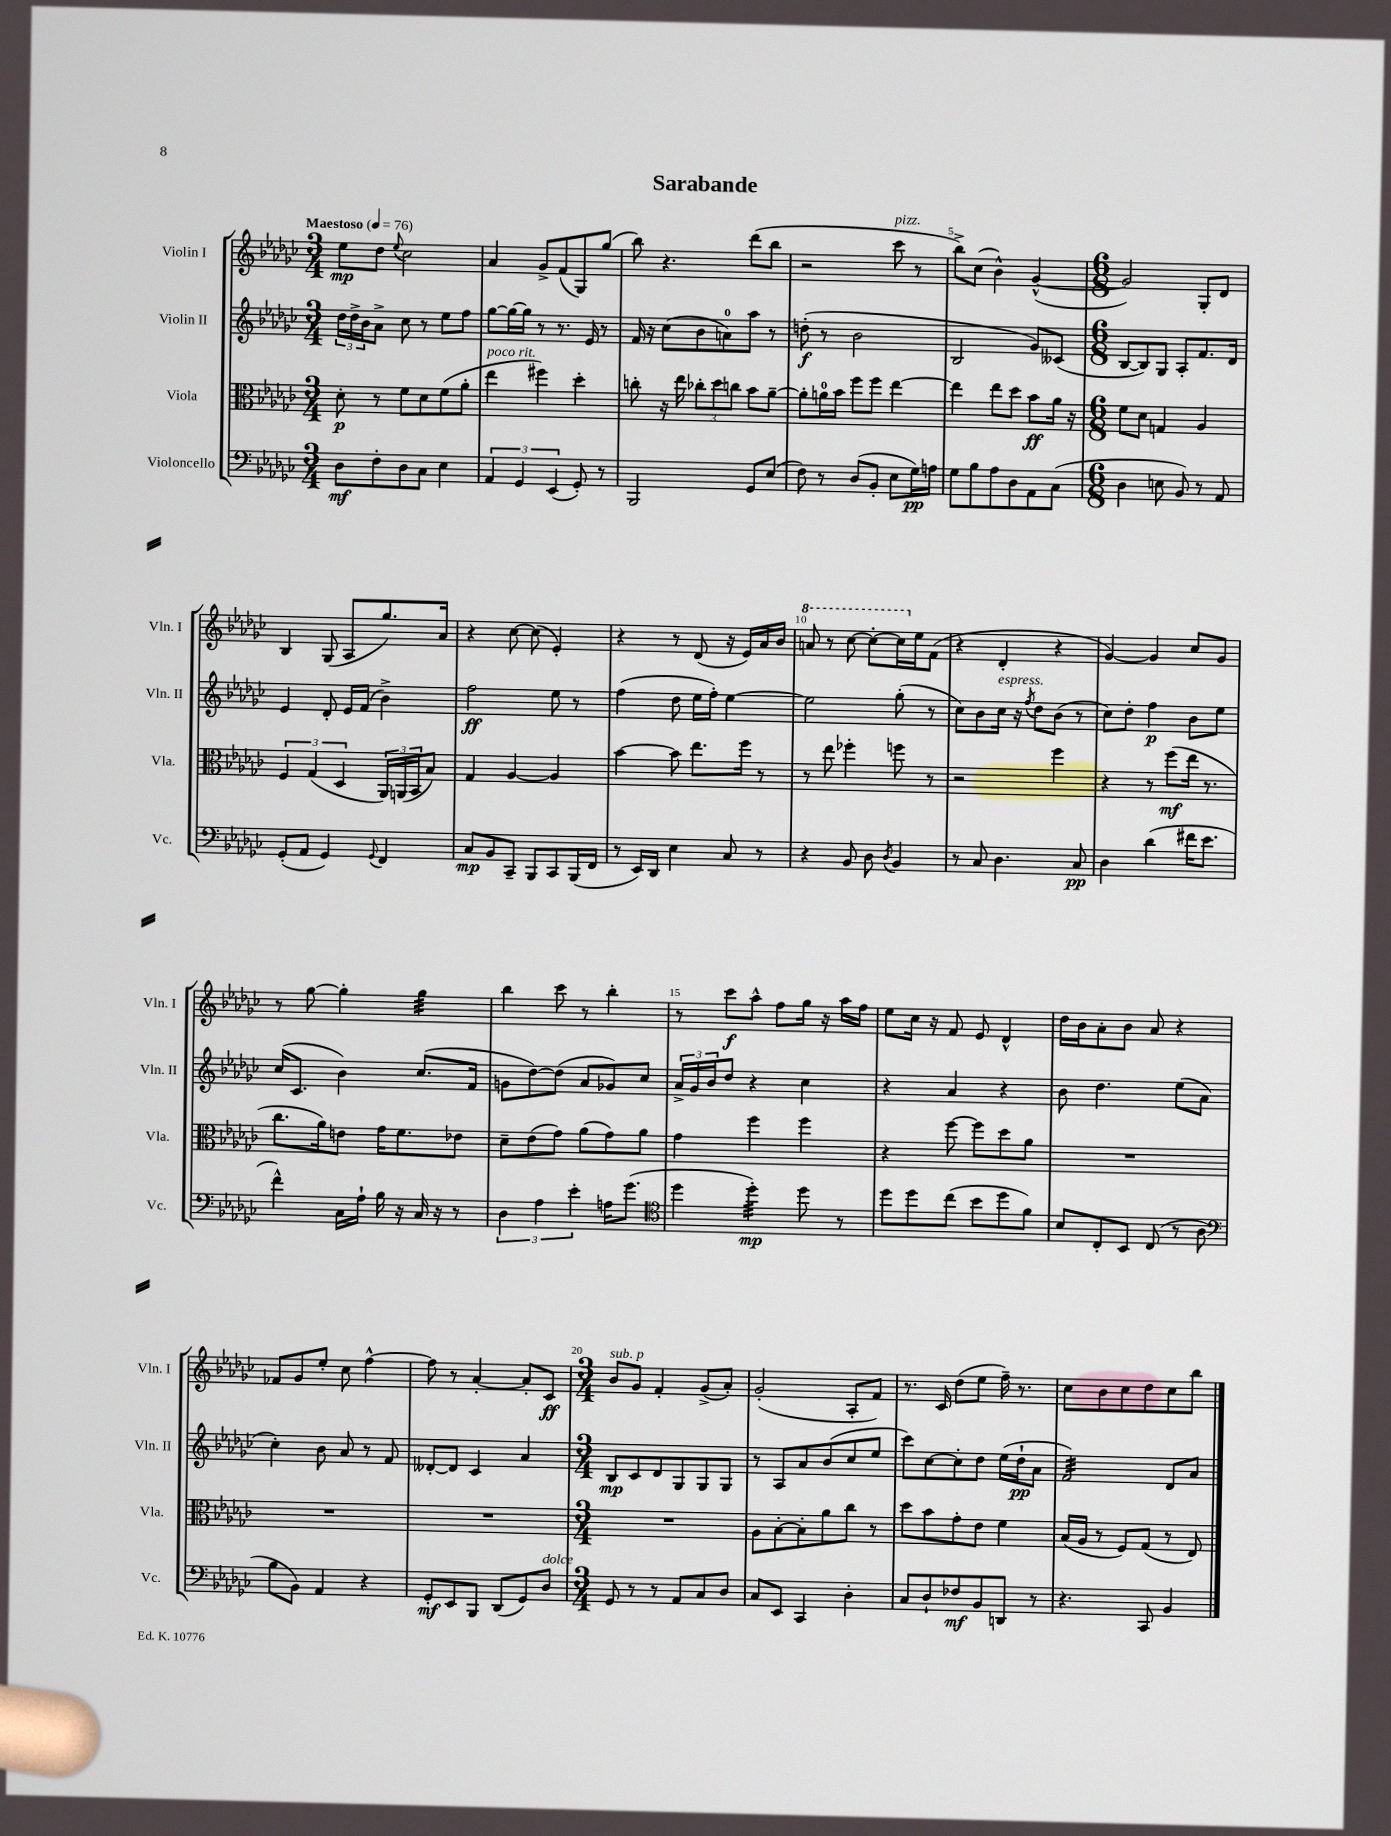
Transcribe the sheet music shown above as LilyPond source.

\header { title = "Sarabande" }
<<
\new StaffGroup <<
\new Staff = "s0" \with { instrumentName = "Violin I" shortInstrumentName = "Vln. I" } {
    \clef treble \key ges \major \numericTimeSignature \time 3/4 \tempo "Maestoso" 4 = 76
    ees''8\mp des''8 \appoggiatura { ees''8 } ces''2 |
    aes'4 ges'8-> f'8( ges8) ges''8( |
    bes''8) r4. des'''8( bes''8 |
    r2 ces'''8^\markup { \italic "pizz." } r8 |
    bes''8->) ces''8( bes'4-^) ges'4~-^( |
    \numericTimeSignature \time 6/8 ges'2) ges8-. des'8 |
    bes4 ges8( aes8 ges''8.) aes'16 |
    r4 ces''8~ ces''8( ees'4-.) |
    r4 r8 des'8( r16 ees'16) aes'16 bes'16 |
    \ottava #1 a''8 r8 ces'''8~ ces'''8~-. ces'''16 \ottava #0 ees''16 f'8( |
    r4 des'4-. r4 |
    ges'4~) ges'4 ces''8 ges'8 |
    r8 ges''8~ ges''4-. ges''4:32 |
    bes''4 ces'''8 r8 bes''4-. |
    r8 ces'''8\f aes''8-^ f''8 ges''16 r16 aes''16 f''16 |
    ees''8 ces''16 r16 f'8 ees'8 des'4-^ |
    des''16 bes'16 aes'8-. bes'8 aes'8 r4 |
    fes'8 ges'8 ees''8-. ces''8 f''4~-^ |
    f''8 r8 aes'4~-. aes'8-. ces'8\ff |
    \numericTimeSignature \time 3/4 bes'8^\markup { \italic "sub. p" } ges'8 f'4-. ges'8->( aes'8-.) |
    ges'2-.( aes8-. f'8) |
    r8. ces'16 des''8( ees''8 f''16--) r8. |
    ces''8 bes'8 ces''8 des''8 ces''8 bes''8 \bar "|." |
}
\new Staff = "s1" \with { instrumentName = "Violin II" shortInstrumentName = "Vln. II" } {
    \clef treble \key ges \major \numericTimeSignature \time 3/4
    \tuplet 3/2 { des''16 des''16-> bes'16 } aes'8-> ces''8 r8 ees''8 f''8 |
    ges''8~ ges''16~ ges''16 r8 r8. ees'16 r8 |
    f'16 r16 ces''8( bes'8 a'8-0) aes''8 r8 |
    d''8-.\f( r8 bes'2 |
    bes2 ges'8) ceses'8( |
    \numericTimeSignature \time 6/8 bes8~ bes8) ges8 aes8-. f'8. des'16 |
    ees'4 des'8-. ees'16 f'16( bes'4->) |
    f''2\ff ees''8 r8 |
    f''4( des''8 ees''16 f''16-.) ees''4~ |
    ees''2 ges''8-.( r8 |
    ces''8) bes'8 ces''16^\markup { \italic "espress." } r16 \acciaccatura { f''8 } des''8 bes'8( r8 |
    ces''8) des''8-. f''4\p bes'8 ees''8 |
    ces''16( ces'8. bes'4) ces''8.( f'16 |
    g'8 des''8~) des''8( aes'8 ges'8) ces''8 |
    \tuplet 3/2 { aes'16-> ges'16 bes'16 } des''8 r4 ces''4 |
    r4 aes'4 r4 |
    bes'8 des''4. ees''8( aes'8 |
    ces''4-.) bes'8 aes'8 r8 f'8 |
    deses'8~-. deses'8 ces'4 aes'4 |
    \numericTimeSignature \time 3/4 bes8\mp ces'8 des'8 ges8 ges8 ges8 |
    r8 aes8 aes'8 bes'8( ces''8 ees''8 |
    ces'''8) ces''8~ ces''8-. des''8 ees''16( des''16-!\pp aes'8 |
    f'2:32) des'8 aes'8 \bar "|." |
}
\new Staff = "s2" \with { instrumentName = "Viola" shortInstrumentName = "Vla." } {
    \clef alto \key ges \major \numericTimeSignature \time 3/4
    des'8-.\p r8 f'8 des'8 f'8( aes'8-. |
    ees''4^\markup { \italic "poco rit." } fis''4) des''4-. |
    c''8-. r16 ees''16 \tuplet 3/2 { ces''8-. des''8 c''8 } bes'8 aes'8~-- |
    aes'8-. a'16-0 bes'16 f''8 f''8 ees''4~ |
    ees''4 ees''8 des''8 bes'8\ff aes'16 r16 |
    \numericTimeSignature \time 6/8 f'8 des'8 g4 aes4 |
    \tuplet 3/2 { f4 ges4( des4 } \tuplet 3/2 { aes,16) a,16( bes,16 } bes8) |
    ges4 aes4~ aes4 |
    bes'4~ bes'8 ees''8. f''16 r8 |
    r8 ees''8 fes''4-. f''8 r8 |
    r2 f''4 |
    r4 r8 f''8\mf( ees''16 r8. |
    ces''8. aes'16) e'8 ges'16 f'8. ees'8 |
    des'8-- ees'8( ges'8) aes'8( ges'8) aes'8 |
    ges'4 f''4 f''4 |
    r4 f''8~ f''8 des''8 aes'8 |
    R2. |
    R2. |
    R2. |
    \numericTimeSignature \time 3/4 R2. |
    aes8 bes8~-. bes8-. aes'8 ces''8 r8 |
    des''8 bes'8 ges'8-. ees'8 f'4 |
    bes16( aes16 r8 f8) ges8( r8 ees8) \bar "|." |
}
\new Staff = "s3" \with { instrumentName = "Violoncello" shortInstrumentName = "Vc." } {
    \clef bass \key ges \major \numericTimeSignature \time 3/4
    des8\mf f8-. des8 ces8 ees4 |
    \tuplet 3/2 { aes,4 ges,4 ees,4( } ges,8-.) r8 |
    bes,,2 ges,8 ees8( |
    f8) r8 des8( bes,8-. ees8 ges16\pp) a16 |
    ges8 bes8 aes8 des8 aes,8 ces8( |
    \numericTimeSignature \time 6/8 des4 e8 bes,8) r8 aes,8 |
    ges,8-.( aes,8 ges,4) \appoggiatura { ges,8 } f,4 |
    ces8\mp bes,8 ces,8-- bes,,8 ces,8 bes,,16( f,16 |
    r8 ees,16) des,16 ees4 ces8 r8 |
    r4 bes,8 des8 \acciaccatura { des8 } bes,4 |
    r8 ces8 des4. ces8\pp |
    des4 des'4( fis'16 ees'8. |
    f'4-^) ces16 aes16-! bes16 r16 ces16 r16 r8 |
    \tuplet 3/2 { des4 aes4 ees'4-. } a16 ges'8.( |
    \clef tenor des''4 des''4:32-.\mp) des''8 r8 |
    des''8 des''8 ces''8( bes'8 des''8 f'8) |
    bes8 ces8-. bes,8 ces8( r8 aes8 |
    \clef bass bes8 bes,8) aes,4 r4 |
    ges,8-.\mf ees,8 bes,,8 des,8( ges,8) des8^\markup { \italic "dolce" } |
    \numericTimeSignature \time 3/4 ges,8 r8 r8 aes,8 ces8 des8 |
    ces8 ees,8 ces,4 des4-. |
    ces8 des8-! fes8\mf bes,8 d,8 r8 |
    r4. ces,8 bes,4 \bar "|." |
}
>>
>>
\layout { \context { \Score \override BarNumber.break-visibility = ##(#f #t #t) barNumberVisibility = #(every-nth-bar-number-visible 5) } }
